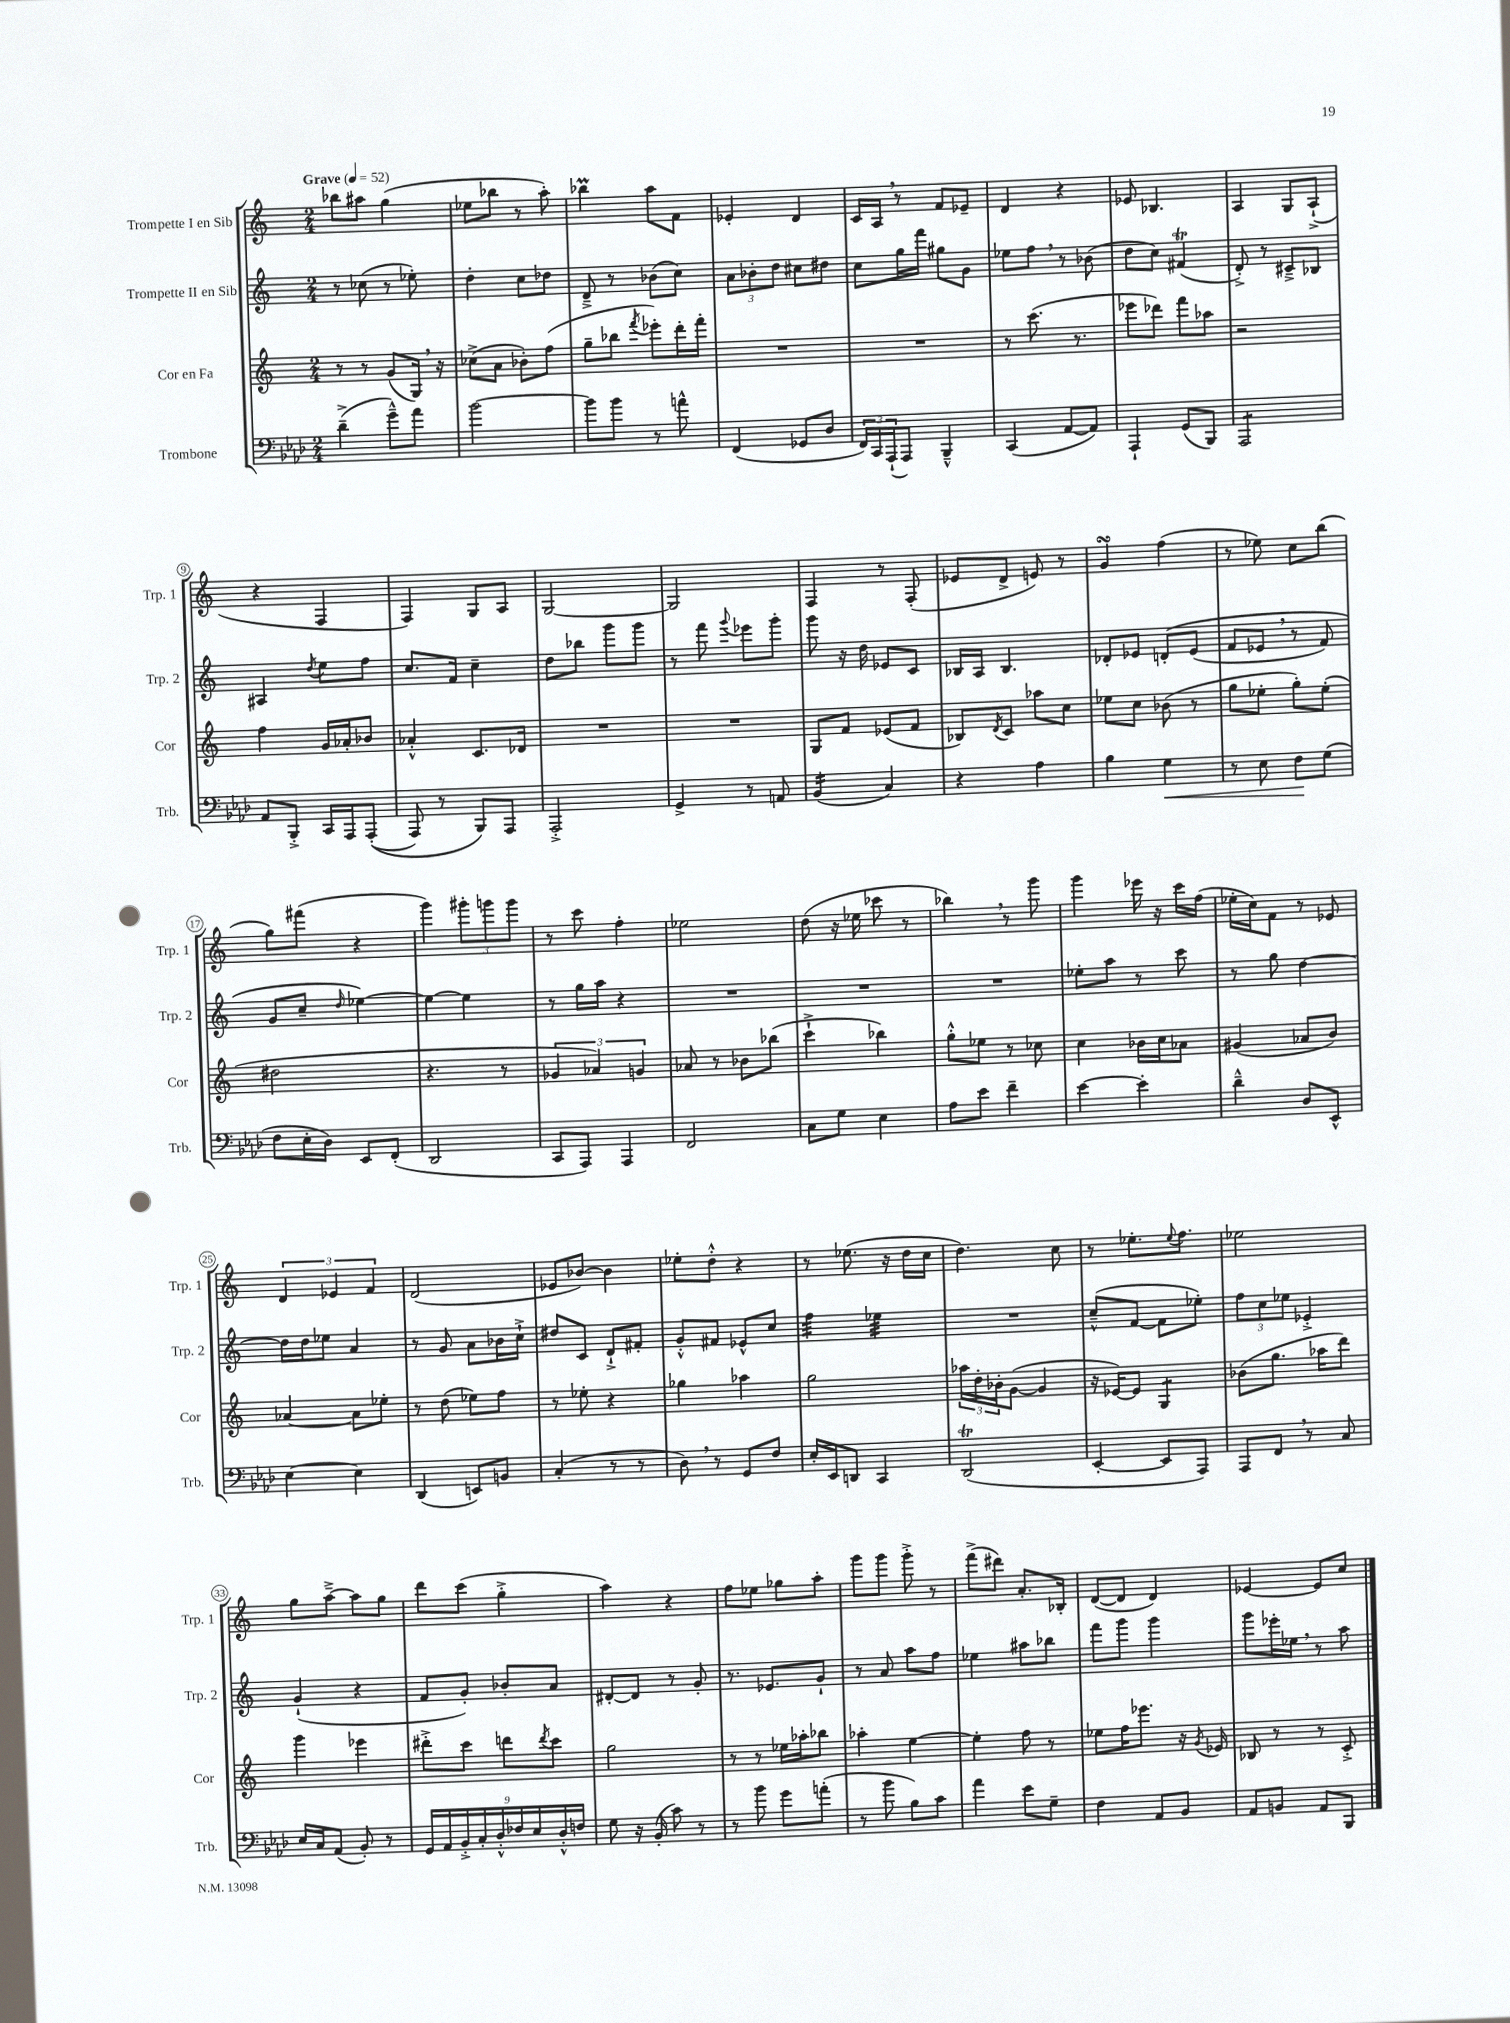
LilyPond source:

<<
\new StaffGroup <<
\new Staff = "s0" \with { instrumentName = "Trompette I en Sib" shortInstrumentName = "Trp. 1" } {
    \clef treble \key c \major \numericTimeSignature \time 2/4 \tempo "Grave" 4 = 52
    bes''8 ais''8 g''4( |
    ees''8 bes''8 r8 a''8-.) |
    bes''4\prall a''8 f'8 |
    ees'4-. d'4 |
    c'16 a16 \breathe r8 f'8 ees'8-- |
    d'4 r4 |
    ees'8 bes4. |
    a4 g8 a8-!->( |
    r4 f4 |
    f4) g8 a8 |
    g2~ |
    g2 |
    f4 r8 f8-.( |
    ees'8 d'8-> e'8) r8 |
    g'4\turn f''4( |
    r8 ees''8) c''8 b''8( |
    g''8) fis'''8( r4 |
    g'''4) \tuplet 3/2 { gis'''8-. g'''8 g'''8 } |
    r8 c'''8 f''4-. |
    ees''2 |
    d''8( r16 ees''16 ces'''8 r8 |
    bes''4) \breathe r8 g'''8 |
    g'''4 ees'''16 r16 c'''16 f''16( |
    ees''16-. c''16) f'8 r8 ees'8 |
    \tuplet 3/2 { d'4 ees'4 f'4 } |
    d'2( |
    ees'8 bes'8~) bes'4 |
    ees''8-. d''8-.-^ r4 |
    r8 ees''8.( r16 d''16 c''16 |
    d''4.) c''8 |
    r8 ees''8.-. \appoggiatura { ees''8 } f''8. |
    ees''2 |
    g''8 a''8~---> a''8 g''8 |
    d'''8 c'''8( g''4-.-> |
    a''4) r4 |
    f''8 ees''8 ges''8 a''8-. |
    g'''8 g'''8 g'''8-.-> r8 |
    f'''8->( dis'''8) a'8.-. bes16-. |
    d'8~( d'8 d'4) |
    ees'4~ ees'8 c''8 \bar "|." |
}
\new Staff = "s1" \with { instrumentName = "Trompette II en Sib" shortInstrumentName = "Trp. 2" } {
    \clef treble \key c \major \numericTimeSignature \time 2/4
    r8 ces''8( r8 ees''8-.) |
    d''4-. c''8 des''8 |
    d'8---> r8 bes'8( c''8) |
    \tuplet 3/2 { a'8 bes'8-. d''8 } cis''8 dis''8 |
    c''8 g''16 f'''16 gis''8 g'8 |
    ees''8 f''8 \breathe r8 bes'8( |
    d''8 c''8) fis'4\trill( |
    d'8-.->) r8 cis'8---> bes8 |
    ais4 \acciaccatura { d''8 } e''8 f''8 |
    c''8. f'16 c''4-- |
    d''8 bes''8 g'''8 g'''8 |
    r8 f'''8 \appoggiatura { g'''8 } ees'''8 g'''8-. |
    g'''8 r16 d''16 ees'8 c'8 |
    bes16 a16 bes4. |
    des'8-. ees'8 d'8-.\( ees'8( |
    f'8 ees'8 \breathe r8 f'8) |
    g'8 c''8-- \grace { d''16 } ees''4~\) |
    ees''4~ ees''4 |
    r8 g''16 a''16 r4 |
    R2 |
    R2 |
    R2 |
    ees''8-. a''8 r8 c'''8 |
    r8 g''8 d''4~ |
    d''16 d''16 ees''8 a'4 |
    r8 g'8 a'8 bes'16 c''16-!-> |
    dis''8 c'8 d'8-!-> fis'8-. |
    g'8-.-^ fis'8 ees'8-^ c''8 |
    f''4:32 ees''4:32 |
    R2 |
    c''8---^( f'8~ f'8 ees''8-.) |
    \tuplet 3/2 { f''8 c''8 ees''8 } ees'4-.-> |
    g'4-!( r4 |
    f'8 g'8-.) bes'8-. a'8 |
    dis'8~-. dis'8 r8 g'8-. |
    r8. ees'8. g'8-! |
    r8 a'8 a''8 f''8 |
    ees''4 ais''8 bes''8 |
    f'''8 g'''8 g'''4 |
    g'''8 ees'''16-. ees''16 \breathe r8 a''8 \bar "|." |
}
\new Staff = "s2" \with { instrumentName = "Cor en Fa" shortInstrumentName = "Cor" } {
    \clef treble \key c \major \numericTimeSignature \time 2/4
    r8 r8 g'8( g16) \breathe r16 |
    ces''8->( a'8 bes'8-.) f''8( |
    g''8-- bes''8 \acciaccatura { f'''8 } ees'''8-.) d'''16-. f'''16-. |
    R2 |
    R2 |
    r8 c'''8.( r8. |
    ees'''8 des'''8) f'''8 aes''8 |
    r2 |
    f''4 g'16 aes'16-. bes'8 |
    aes'4-.-^ c'8. des'16 |
    R2 |
    R2 |
    g8 f'8 ees'8( f'8 |
    bes8) \acciaccatura { d'8 } c'8 aes''8 c''8 |
    ees''8 c''8 bes'8( r8 |
    g''8 ees''8-. g''8-.) ees''8-.( |
    dis''2 |
    r4. r8 |
    \tuplet 3/2 { ges'4 aes'4) g'4 } |
    aes'8 r8 bes'8 bes''8( |
    c'''4-!-> bes''4) |
    g''8-.-^ ees''8 r8 ces''8 |
    c''4 bes'16 c''16 aes'8 |
    gis'4( aes'8 b'8) |
    aes'4~ aes'8 ees''8-. |
    r8 d''8( ees''8) f''8 |
    r8 ees''8-. r4 |
    ges''4 aes''4 |
    g''2 |
    \tuplet 3/2 { aes''16 d''16-. bes'16-. } g'8~( g'4 |
    r16 ees'16~) ees'8 g4:8 |
    bes'8( g''8. aes''16 d'''8) |
    g'''4 ees'''4 |
    dis'''8-.-> c'''8 d'''8 \acciaccatura { d'''8 } c'''8 |
    g''2 |
    r8 r8 ees''16 aes''16-. bes''8 |
    aes''4-. e''4~ |
    e''4-. f''8 r8 |
    ees''8 f''16 ees'''8. r16 \acciaccatura { g'8 } ees'16 |
    bes8 r8 r8 c'8-.-> \bar "|." |
}
\new Staff = "s3" \with { instrumentName = "Trombone" shortInstrumentName = "Trb." } {
    \clef bass \key aes \major \numericTimeSignature \time 2/4
    des'4--->( g'8---^) aes'8 |
    bes'2~ |
    bes'8 bes'8 r8 a'8-^ |
    f,4( ges,8 des8 |
    \tuplet 3/2 { f,16) c,16 aes,,16-!( } aes,,8) bes,,4---^ |
    c,4( aes,8~ aes,8) |
    aes,,4-! g,8( bes,,8) |
    aes,,2:8 |
    aes,8 bes,,8-.-> c,16 aes,,16 aes,,8-.(\( |
    aes,,8) r8 bes,,8\) aes,,8 |
    aes,,2-.-> |
    g,4-> r8 a,8 |
    bes,4:16( c4) |
    r4 aes4 |
    bes4 g4\< |
    r8 ees8 f8\! g8( |
    f8 ees16-. des16) ees,8 f,8-.( |
    des,2 |
    c,8 aes,,8) aes,,4 |
    f,2 |
    c8 g8 ees4 |
    aes8 ees'8 f'4-- |
    ees'4~ ees'4-. |
    des'4---^ des8 ees,8-^ |
    ees4~ ees4 |
    des,4( e,8) b,8 |
    c4-.( r8 r8 |
    des8) \breathe r8 g,8 f8 |
    ees16-. ees,16 d,8 c,4 |
    des,2\trill( |
    ees,4~-. ees,8 aes,,8) |
    aes,,8 f,8 \breathe r8 c8 |
    ees16 c16 aes,8( bes,8-.) r8 |
    \tuplet 9/8 { g,16 aes,16 bes,16-.-> c16-. des16-.-^ fes16 ees16 des16-.-^ f16 } |
    g8 r16 bes,16-.( c'8) r8 |
    r8 bes'8 g'8 a'8-.( |
    r8 bes'8 bes8) c'8 |
    aes'4 ees'8 g8-- |
    f4 aes,8 bes,8 |
    aes,8 b,8 aes,8 bes,,8 \bar "|." |
}
>>
>>
\layout { \context { \Score \override BarNumber.stencil = #(make-stencil-circler 0.1 0.3 ly:text-interface::print) } }
